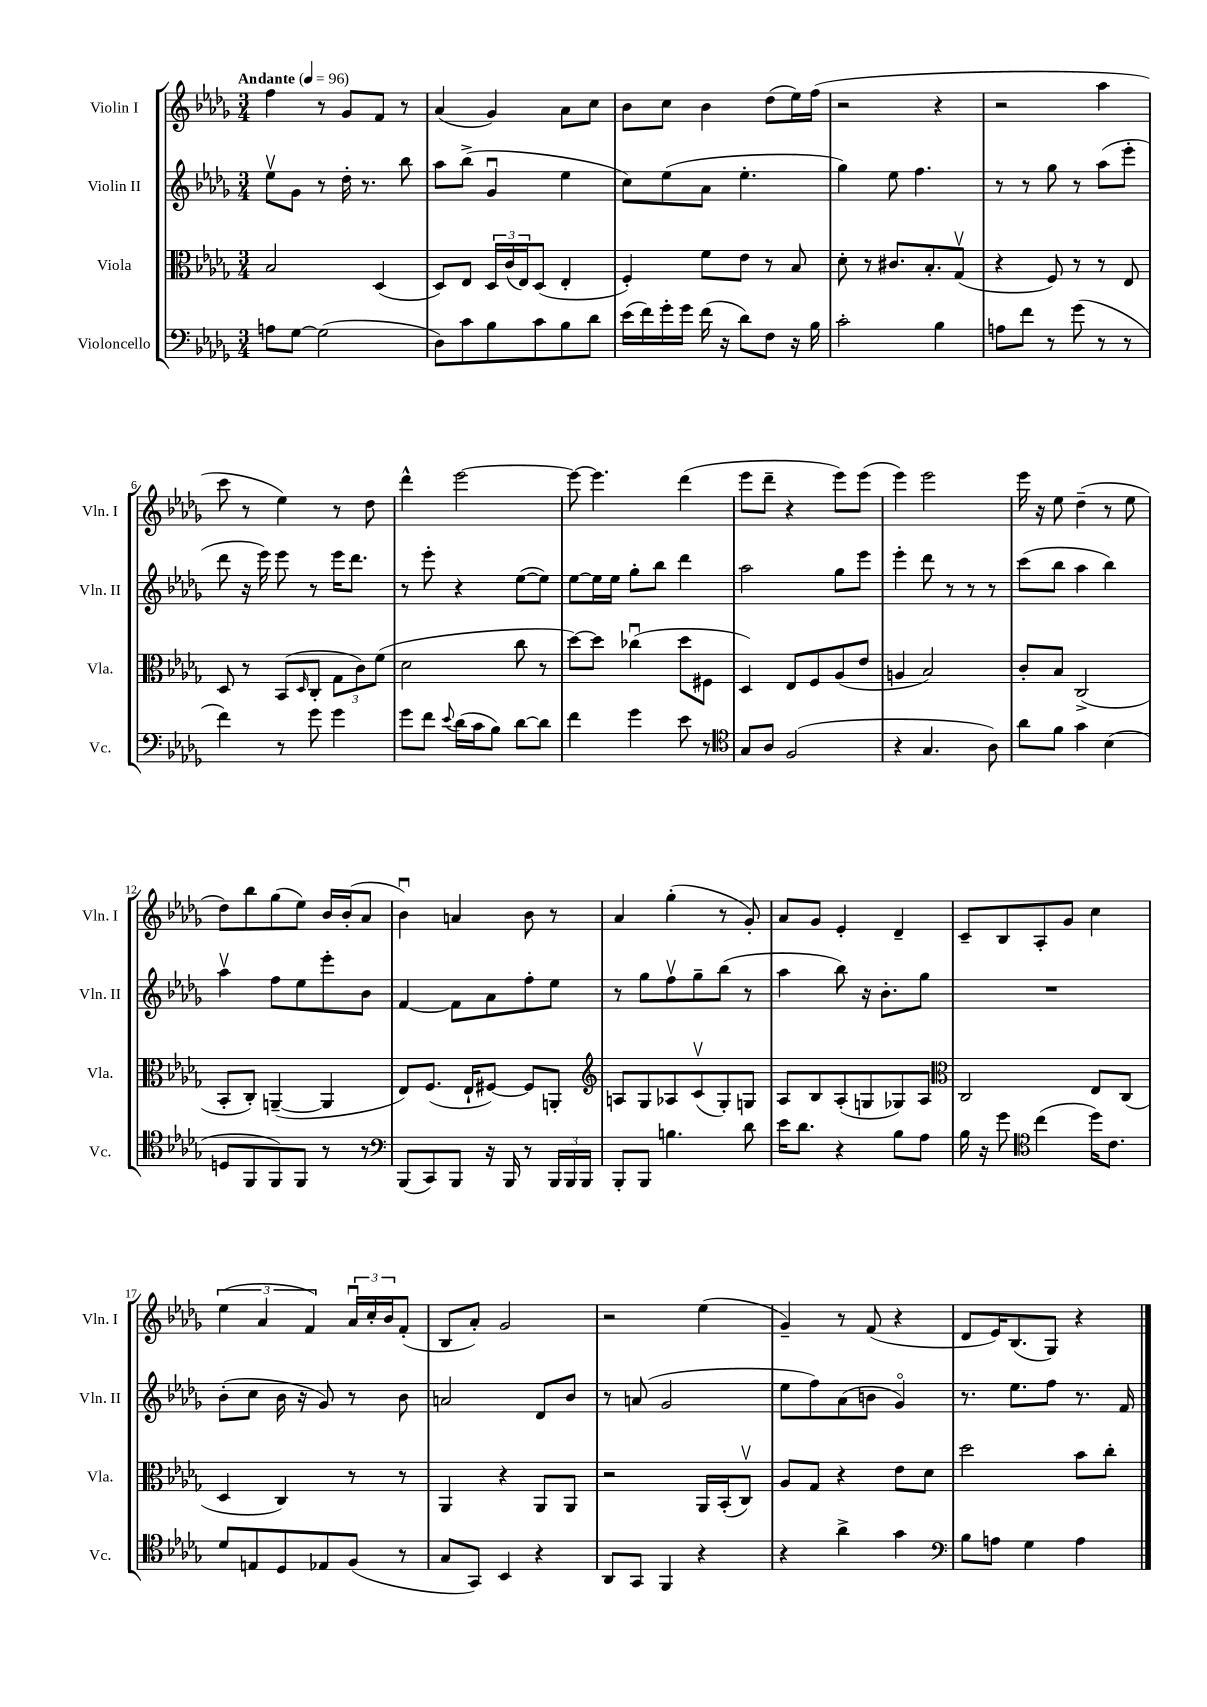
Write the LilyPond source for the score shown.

<<
\new StaffGroup <<
\new Staff = "s0" \with { instrumentName = "Violin I" shortInstrumentName = "Vln. I" } {
    \clef treble \key des \major \numericTimeSignature \time 3/4 \tempo "Andante" 4 = 96
    f''4 r8 ges'8 f'8 r8 |
    aes'4( ges'4) aes'8 c''8 |
    bes'8 c''8 bes'4 des''8( ees''16) f''16( |
    r2 r4 |
    r2 aes''4 |
    c'''8 r8 ees''4) r8 des''8 |
    des'''4-^ ees'''2~ |
    ees'''8~ ees'''4. des'''4( |
    ees'''8 des'''8-- r4 ees'''8) ees'''8( |
    ees'''4) ees'''2 |
    ees'''16 r16 ees''8 des''4--( r8 ees''8 |
    des''8) bes''8 ges''8( ees''8) bes'16 bes'16-.( aes'8 |
    bes'4\downbow) a'4 bes'8 r8 |
    aes'4 ges''4-.( r8 ges'8-.) |
    aes'8 ges'8 ees'4-. des'4-- |
    c'8-- bes8 aes8-. ges'8 c''4 |
    \tuplet 3/2 { ees''4( aes'4 f'4) } \tuplet 3/2 { aes'16\downbow c''16-. bes'16 } f'8-.( |
    bes8 aes'8-.) ges'2 |
    r2 ees''4( |
    ges'4--) r8 f'8( r4 |
    des'8 ees'16) bes8.( ges8) r4 \bar "|." |
}
\new Staff = "s1" \with { instrumentName = "Violin II" shortInstrumentName = "Vln. II" } {
    \clef treble \key des \major \numericTimeSignature \time 3/4
    ees''8\upbow ges'8 r8 des''16-. r8. bes''8 |
    aes''8 bes''8->( ges'4\downbow ees''4 |
    c''8) ees''8( aes'8 ees''4.-. |
    ges''4) ees''8 f''4. |
    r8 r8 ges''8 r8 aes''8( ees'''8-. |
    des'''8 r16 ees'''16) ees'''8 r8 ees'''16 des'''8. |
    r8 ees'''8-. r4 ees''8~( ees''8) |
    ees''8~ ees''16 ees''16 ges''8-. bes''8 des'''4 |
    aes''2 ges''8 ees'''8 |
    ees'''4-. des'''8 r8 r8 r8 |
    c'''8( bes''8 aes''4 bes''4) |
    aes''4\upbow f''8 ees''8 ees'''8-. bes'8 |
    f'4~ f'8 aes'8 f''8-. ees''8 |
    r8 ges''8 f''8\upbow ges''8-- bes''8( r8 |
    aes''4 bes''8) r16 bes'8.-. ges''8 |
    R2. |
    bes'8-.( c''8 bes'16 r16 ges'8) r8 bes'8 |
    a'2 des'8 bes'8 |
    r8 a'8( ges'2 |
    ees''8 f''8) aes'8( b'8 ges'4\flageolet) |
    r8. ees''8. f''8 r8. f'16 \bar "|." |
}
\new Staff = "s2" \with { instrumentName = "Viola" shortInstrumentName = "Vla." } {
    \clef alto \key des \major \numericTimeSignature \time 3/4
    bes2 des4( |
    des8) ees8 \tuplet 3/2 { des16 c'16( ees16) } des8( ees4-. |
    f4-.) f'8 ees'8 r8 bes8 |
    des'8-. r8 cis'8. bes8.-. ges8\upbow( |
    r4 f8) r8 r8 ees8 |
    des8 r8 bes,8( \grace { des16 } c8-. \tuplet 3/2 { ges8 c'8) f'8( } |
    des'2 c''8 r8 |
    des''8~) des''8 ces''4\downbow( des''8 fis8 |
    des4) ees8 f8 aes8( ees'8 |
    a4 bes2) |
    c'8-. bes8 c2->( |
    bes,8-. c8-.) a,4~--( a,4 |
    ees8) f8.( ees16-! fis8~) fis8 a,8-. |
    \clef treble a8 ges8 aes8 c'8\upbow( ges8-.) g8 |
    aes8 bes8 aes8-.( g8 ges8) aes8 |
    \clef alto c2 ees8 c8( |
    des4 c4) r8 r8 |
    aes,4 r4 aes,8 aes,8 |
    r2 aes,16 bes,16-.( c8\upbow) |
    aes8 ges8 r4 ees'8 des'8 |
    des''2 bes'8 c''8-. \bar "|." |
}
\new Staff = "s3" \with { instrumentName = "Violoncello" shortInstrumentName = "Vc." } {
    \clef bass \key des \major \numericTimeSignature \time 3/4
    a8 ges8~ ges2( |
    des8) c'8 bes8 c'8 bes8 des'8 |
    ees'16( f'16) ges'16-. ges'16 f'16( r16 des'8) f8 r16 bes16 |
    c'2-. bes4 |
    a8 f'8 r8 ges'8( r8 r8 |
    f'4) r8 ges'8 ges'4 |
    ges'8 f'8 \appoggiatura { ees'8 } des'16( c'16 bes8) des'8~ des'8 |
    f'4 ges'4 ees'8 r8 |
    \clef tenor ges8 aes8 f2( |
    r4 ges4. aes8) |
    aes'8 f'8 ges'4 bes4( |
    d8 f,8 f,8) f,8 r8 r8 |
    \clef bass bes,,8( c,8) bes,,8 r16 bes,,16 r8 \tuplet 3/2 { bes,,16 bes,,16 bes,,16 } |
    bes,,8-. bes,,8 b4. des'8 |
    ees'16 des'8. r4 bes8 aes8 |
    bes16 r16 ges'8 \clef tenor c''4( des''16) c'8. |
    des'8 e8 des8 ees8 f8( r8 |
    ges8 ges,8) bes,4 r4 |
    aes,8 ges,8 f,4 r4 |
    r4 aes'4-> ges'4 |
    \clef bass bes8 a8 ges4 a4 \bar "|." |
}
>>
>>
